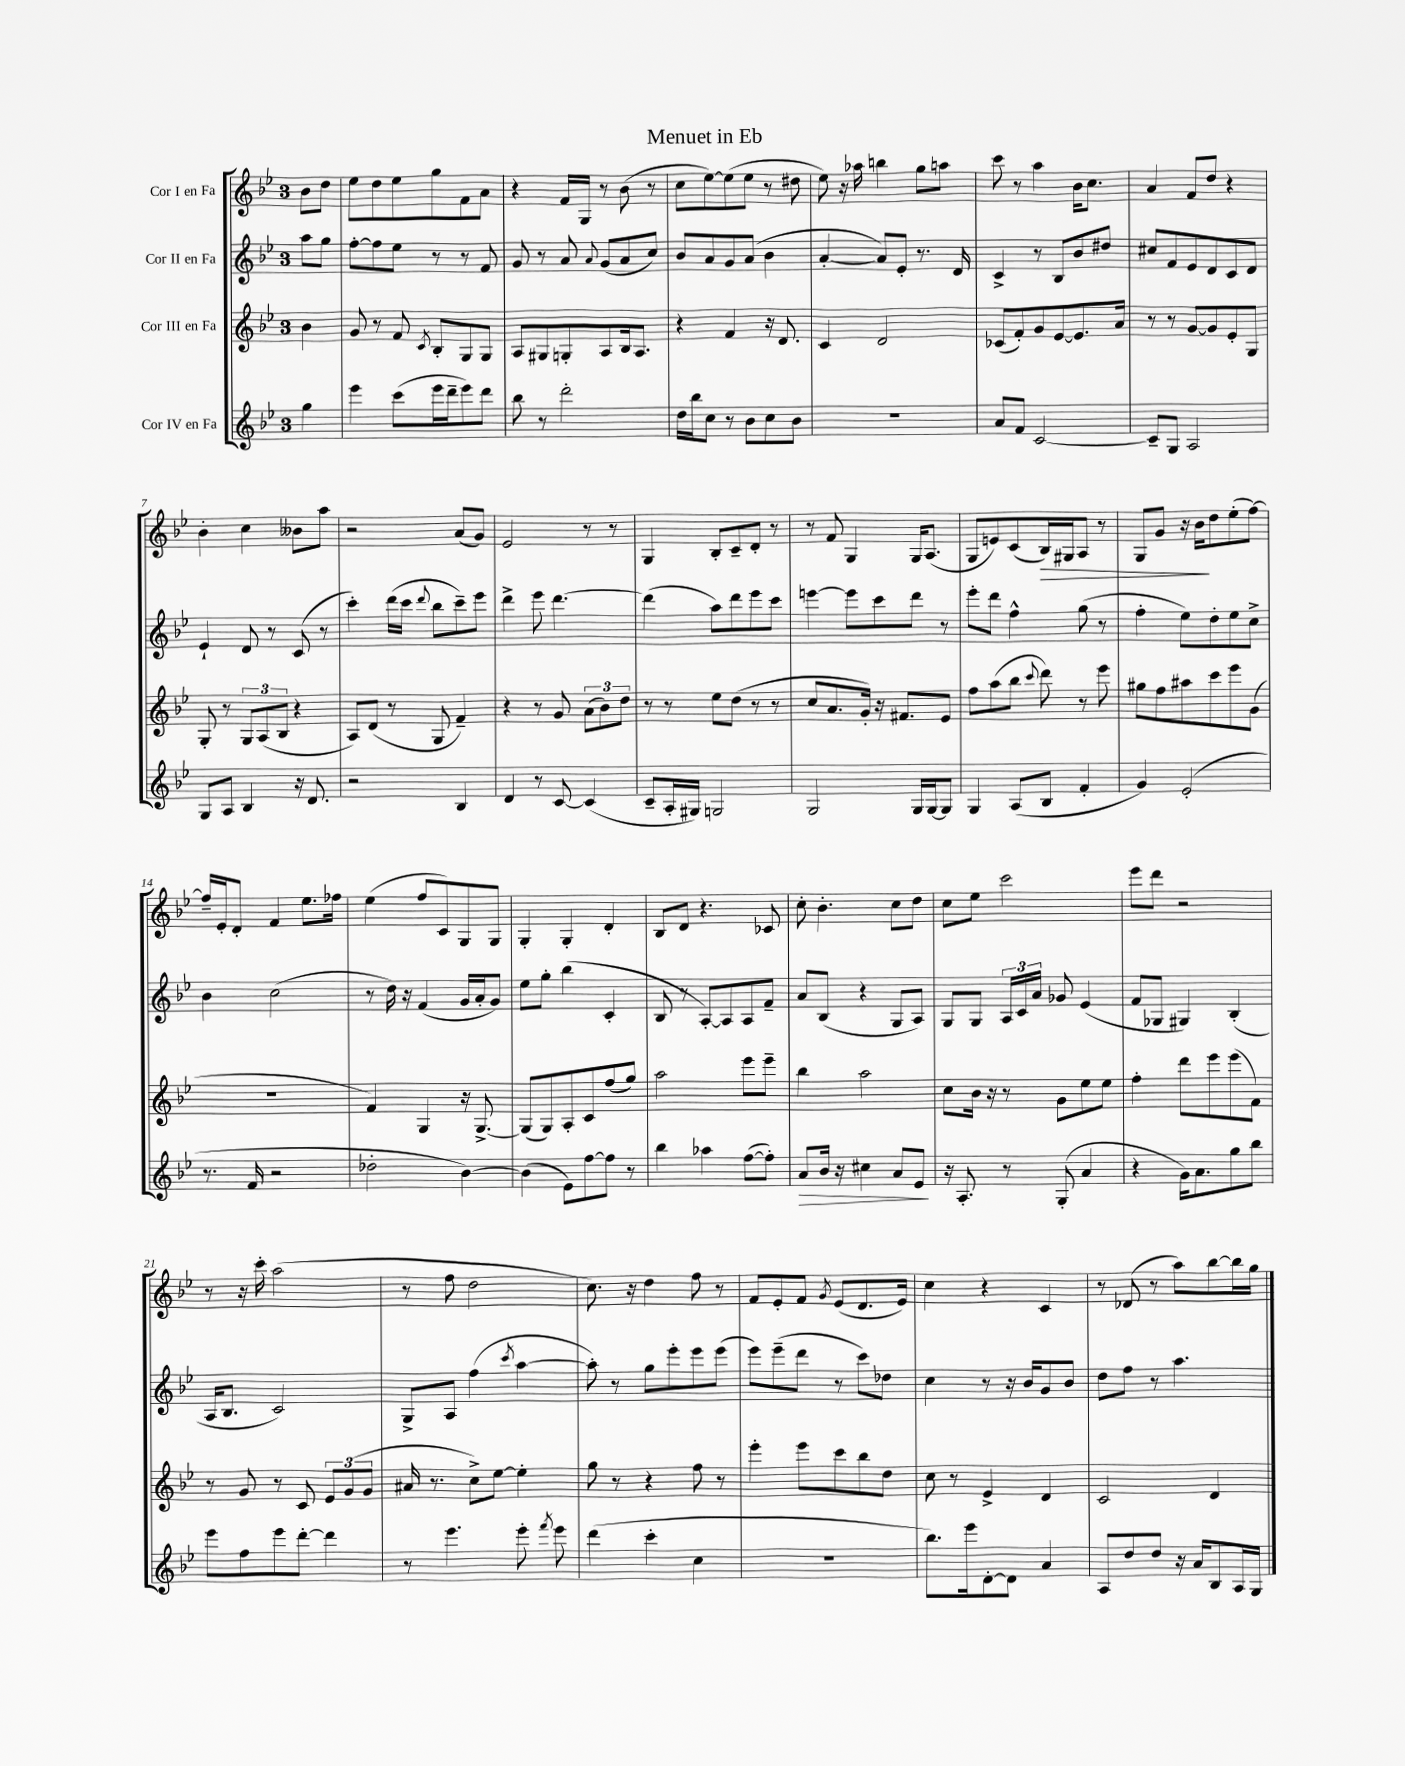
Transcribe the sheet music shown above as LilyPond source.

\header { title = "Menuet in Eb" }
<<
\new StaffGroup <<
\new Staff = "s0" \with { instrumentName = "Cor I en Fa" } {
    \clef treble \key bes \major \once \override Staff.TimeSignature.style = #'single-digit \time 3/4 \partial 4
    \autoBeamOff bes'8[ d''8] |
    ees''8[ d''8 ees''8 g''8 f'8 a'8] |
    r4 f'16[ g16] r8 bes'8( r8 |
    c''8[ ees''8~) ees''8( ees''8] r8 dis''8 |
    ees''8) r16 aes''16 b''4 g''8[ a''8] |
    c'''8 r8 a''4 bes'16[ c''8.] |
    a'4 f'8[ d''8] r4 |
    bes'4-. c''4 beses'8[ a''8] |
    r2 a'8[( g'8]) |
    ees'2 r8 r8 |
    g4 bes8[-. c'8-- d'8]-. r8 |
    r8 f'8 g4 g16[ a8.]( |
    g8[ e'8) c'8( bes16\>) gis16 a8] r8 |
    g8[ g'8] r16 bes'16[\! d''8 ees''8-.( f''8]~) |
    f''16[-- ees'16-. d'8]-. f'4 ees''8.[ fes''16] |
    ees''4( f''8[ c'8) g8 g8] |
    g4-. g4-. d'4-. |
    bes8[ d'8] r4. ces'8 |
    c''8-. bes'4.-. c''8[ d''8] |
    c''8[ ees''8] c'''2 |
    ees'''8[ d'''8] r2 |
    r8 r16 c'''16-. a''2( |
    r8 f''8 d''2 |
    c''8.) r16 d''4 f''8 r8 |
    f'8[ ees'8-. f'8] \acciaccatura { g'8 } ees'8[( d'8. ees'16]) |
    c''4 r4 c'4 |
    r8 des'8( r8 a''8[) bes''8~ bes''16 g''16] \bar "|." |
}
\new Staff = "s1" \with { instrumentName = "Cor II en Fa" } {
    \clef treble \key bes \major \once \override Staff.TimeSignature.style = #'single-digit \time 3/4 \partial 4
    \autoBeamOff a''8[ g''8] |
    f''8[~-. f''8 ees''8] r8 r8 f'8 |
    g'8 r8 a'8 \appoggiatura { a'8 } g'8[( a'8 c''8]) |
    bes'8[ a'8 g'8 a'8]( bes'4 |
    a'4~-. a'8[) ees'8]-. r8. d'16 |
    c'4-> r8 bes8[ bes'8 dis''8] |
    cis''8[ f'8 ees'8 d'8 c'8 d'8] |
    ees'4-! d'8 r8 c'8( r8 |
    c'''4-.) d'''16[( c'''16] \appoggiatura { d'''8 } bes''8[ c'''8--) ees'''8] |
    d'''4-> ees'''8 d'''4.~ |
    d'''4( a''8[) d'''8 ees'''8 c'''8] |
    e'''4~ e'''8[ c'''8 d'''8] r8 |
    ees'''8[-. d'''8] f''4-^ g''8( r8 |
    f''4-. ees''8[) d''8-. ees''8 c''8]-> |
    bes'4 c''2( |
    r8 d''16) r16 f'4( g'16[ a'16-. g'8]) |
    ees''8[ g''8]-. bes''4( c'4-. |
    bes8 r8 a8[~-.) a8 a8 f'8]-- |
    a'8[ bes8]( r4 g8[ a8]) |
    g8[ g8] \tuplet 3/2 { a16[ c'16 a'16] } ges'8 ees'4( |
    f'8[ ges8] gis4) bes4-.( |
    a16[ bes8.] c'2) |
    g8[-> a8] f''4( \acciaccatura { c'''8 } a''4~ |
    a''8-.) r8 g''8[ ees'''8-. ees'''8 ees'''8]( |
    ees'''8[) ees'''8--( d'''8] r8 c'''8[) des''8] |
    c''4 r8 r16 bes'16[ g'8 bes'8] |
    d''8[ f''8] r8 a''4. \bar "|." |
}
\new Staff = "s2" \with { instrumentName = "Cor III en Fa" } {
    \clef treble \key bes \major \once \override Staff.TimeSignature.style = #'single-digit \time 3/4 \partial 4
    \autoBeamOff bes'4 |
    g'8 r8 f'8 \acciaccatura { c'8 } bes8[-. g8 g8] |
    a8[ gis8 g8-. a8 bes16 a8.] |
    r4 f'4 r16 d'8. |
    c'4 d'2 |
    ces'8[( f'8-.) g'8 ees'8~ ees'8. a'16] |
    r8 r8 g'8[~ g'8 ees'8-. g8] |
    g8-. r8 \tuplet 3/2 { g8[ a8( bes8] } r4 |
    a8[) d'8]( r8 g8 f'4--) |
    r4 r8 g'8 \tuplet 3/2 { a'8[( bes'8) d''8] } |
    r8 r8 ees''8[ d''8]( r8 r8 |
    c''8[ a'8. g'16]-.) r16 fis'8.[ ees'8] |
    f''8[ a''8( bes''8] \appoggiatura { c'''8 } d'''8) r8 ees'''8 |
    gis''8[ f''8 ais''8 c'''8 ees'''8 g'8]( |
    R2. |
    f'4) g4 r16 g8.~-> |
    g8[( g8) a8-. c'8 f''8( g''8]) |
    a''2 ees'''8[ ees'''8]-- |
    bes''4 a''2 |
    c''8[ bes'16] r16 r8 g'8[ ees''8 ees''8] |
    f''4-. d'''8[ ees'''8 ees'''8( f'8]) |
    r8 g'8 r8 c'8 \tuplet 3/2 { ees'8[ g'8( g'8] } |
    ais'16 r8. c''8[->) ees''8]~ ees''4-. |
    g''8 r8 r4 f''8 r8 |
    ees'''4-. ees'''8[ c'''8 bes''8 d''8] |
    c''8 r8 ees'4-> d'4 |
    c'2 d'4 \bar "|." |
}
\new Staff = "s3" \with { instrumentName = "Cor IV en Fa" } {
    \clef treble \key bes \major \once \override Staff.TimeSignature.style = #'single-digit \time 3/4 \partial 4
    \autoBeamOff g''4 |
    ees'''4 c'''8[( ees'''16 d'''16-- ees'''8) d'''8] |
    bes''8 r8 d'''2-. |
    d''16[ bes''16 c''8] r8 bes'8[ c''8 bes'8] |
    R2. |
    a'8[ f'8] c'2~ |
    c'8[-- g8] a2 |
    g8[ a8] bes4 r16 d'8. |
    r2 bes4 |
    d'4 r8 c'8~ c'4( |
    c'8[-- a16-. gis16]) g2 |
    g2 g16[ g16~ g8] |
    g4 a8[( bes8] f'4-. |
    g'4) ees'2-.( |
    r8. f'16 r2 |
    des''2-. bes'4~) |
    bes'4( ees'8[) f''8~ f''8] r8 |
    bes''4 aes''4 f''8[~( f''8]-.) |
    a'8[\> bes'16] r16 cis''4 a'8[ ees'8]\! |
    r16 a8.-. r8 g8-.( a'4 |
    r4 g'16[) a'8. g''8 bes''8] |
    ees'''8[ f''8 ees'''8 d'''8]~-. d'''4 |
    r8 ees'''4. ees'''8-. \acciaccatura { f'''8 } ees'''8 |
    d'''4( c'''4-. c''4 |
    R2. |
    bes''8.[) ees'''16 d'8~-. d'8] a'4 |
    a8[ d''8 d''8] r16 a'16[ bes8 a16 g16] \bar "|." |
}
>>
>>
